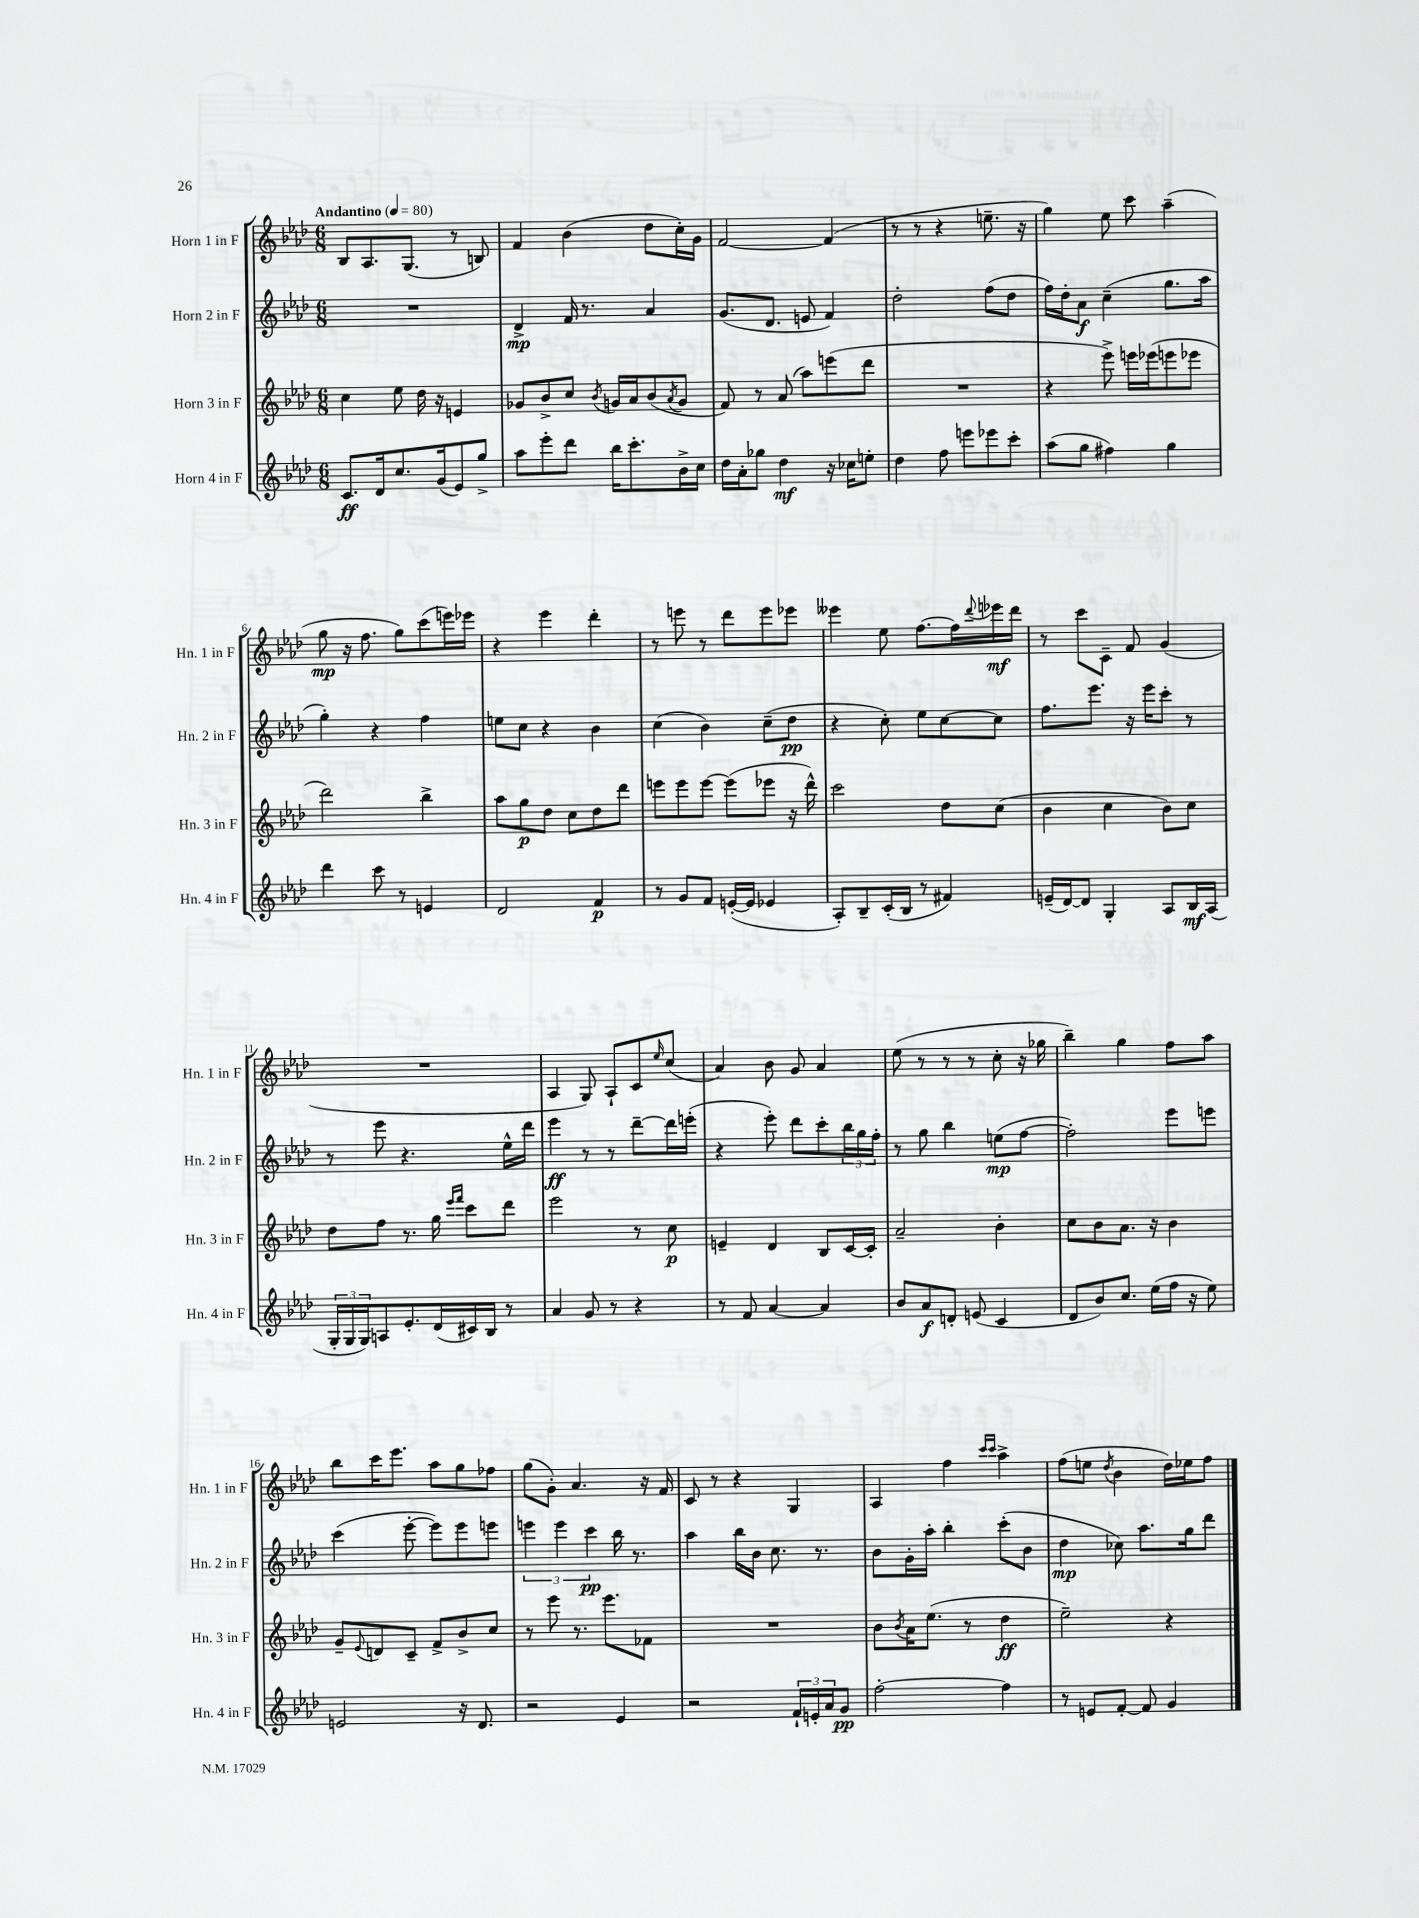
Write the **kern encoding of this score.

**kern	**kern	**kern	**kern
*staff4	*staff3	*staff2	*staff1
*clefG2	*clefG2	*clefG2	*clefG2
*k[b-e-a-d-]	*k[b-e-a-d-]	*k[b-e-a-d-]	*k[b-e-a-d-]
*M6/8	*M6/8	*M6/8	*M6/8
*MM80	*MM80	*MM80	*MM80
8.c	4cc	2.r	8B-
.	.	.	8.A-
16d-	.	.	.
8.cc	8ee-	.	.
.	.	.	(8.G
.	16dd-	.	.
(16g	16r	.	.
8e-)	4e	.	8r
8gg^	.	.	8B)
=	=	=	=
8aa-	8g-	4d-^	4f
8eee-'	8b-^	.	.
8ddd-	8cc	16f	(4b-
.	.	8.r	.
.	8qb-	.	.
16bb-	16g	.	.
8.ccc'	16a-	.	.
.	(8b-	4a-	8dd-
.	8qa-	.	.
16b-^	8g	.	16cc')
16cc	.	.	16g
=	=	=	=
16dd-	8f)	(8.g	[2f
16a-'	.	.	.
8gg-	8r	.	.
.	.	8.d-	.
4dd-	(8a-	.	.
.	8aa-)	8e	.
16r	(8eee	4f)	(4f]
16cc-	.	.	.
8ee'	8ddd-	.	.
=	=	=	=
4dd-	2.r	2dd-'	8r
.	.	.	8r
8ff	.	.	4r
8eee	.	.	.
8eee-	.	(8ff	8.ee~
8ccc'	.	8dd-	.
.	.	.	16r
=	=	=	=
(8aa-	4r	16ff)	4gg)
.	.	16dd-'	.
8gg	.	8a-	.
4ff#)	8eee-^)	(4cc~	8ee-
.	16eee	.	8ccc
.	(16eee-	.	.
4gg	8eee	8.gg	(4aa-~
.	8eee-	.	.
.	.	16aa-	.
=	=	=	=
4ddd-	2ddd-)	4gg')	8gg
.	.	.	16r
.	.	.	8.ff
8ccc	.	4r	.
8r	.	.	8gg)
4e	4bb-^	4ff	(8ccc
.	.	.	16eee)
.	.	.	16eee-
=	=	=	=
2d-	8aa-	8ee	4r
.	8gg	8cc	.
.	8dd-	4r	4eee-
.	8cc	.	.
4f	8dd-	4b-	4ddd-'
.	8ddd-	.	.
=	=	=	=
8r	8eee	(4cc	8r
8g	8eee	.	8eee
8f	[8eee	4b-)	8r
([16e'	(8eee]	.	8ddd-
16e]	.	.	.
4e-	8eee-	(8cc~	8eee
.	16r	8dd-	8eee-
.	16ddd-^^)	.	.
=	=	=	=
8A-')	2ccc	4r	4eee--
8B-~	.	.	.
(16c'	.	8cc')	8ee-
16B-	.	.	.
8r	.	8ee-	[8.ff
4f#)	8dd-	[8cc	.
.	.	.	16ff]
.	.	.	8qqddd-
.	(8cc	8cc]	16eee-
.	.	.	16ddd-
=	=	=	=
(16e~	4b-	8.ff	8r
[16d-)	.	.	.
8d-]	.	.	8ccc
.	.	8.eee-	.
4G'	4cc	.	8c~
.	.	16r	8f
.	.	16eee-	.
8A-	8b-)	8ccc'	(4g
16B-	8cc	8r	.
(16A-	.	.	.
=	=	=	=
24G'	8dd-	8r	2.r
24G	.	.	.
24G)	.	.	.
8A	8ff	8eee-	.
8.e-'	8.r	4.r	.
(16d-	16gg	.	.
.	16qqeee-	.	.
.	16qqfff	.	.
16c#)	8ccc	.	.
16B-	.	.	.
8r	8ddd-	16ee-^^	.
.	.	16ddd-	.
=	=	=	=
4a-	2eee-	4eee-	4A-
8g	.	8r	8G)
8r	.	8r	8A-`
4r	8r	[8ddd-~	8c
.	.	.	16qqee-
.	8cc	16ddd-]	(8cc
.	.	(16eee'	.
=	=	=	=
8r	4e~	4r	4a-)
8f	.	.	.
[4a-	4d-	8eee-')	8b-
.	.	8ddd-	8g
4a-]	8B-	8ccc'	4a-
.	[16c	24bb-	.
.	.	24gg	.
.	16c']	.	.
.	.	24ff'	.
=	=	=	=
8b-	2a-~	8r	(8ee-
8a-	.	8gg	8r
8d'	.	4bb-	8r
(8e	.	.	8r
4c	4b-'	(8ee	8cc'
.	.	[8ff	16r
.	.	.	16gg-
=	=	=	=
8d-	8cc	2ff'])	4bb-~)
8b-)	8b-	.	.
8.cc	8.a-	.	4gg
(16ee-	16r	.	.
16ff	4b-	8eee-	8ff
16r	.	.	.
8ee-)	.	8eee	8aa-
=	=	=	=
2e	8g~	(4ccc	8bb-
.	8qqe-	.	.
.	8d	.	16ccc
.	.	.	8.eee-
.	8c~	[8eee-'	.
.	8f^	8eee-])	8aa-
16r	8b-^	8eee-	8gg
8.d-	.	.	.
.	8cc	8eee	8ff-
=	=	=	=
2r	8r	6eee	(8gg
.	8eee-	.	8g')
.	.	6eee	.
.	8.r	.	4.a-
.	.	6ccc	.
.	8.eee-	.	.
4e-	.	16bb-	.
.	.	8.r	.
.	8f-	.	16r
.	.	.	16f
=	=	=	=
2r	2.r	4aa-	8c
.	.	.	8r
.	.	16bb-	4r
.	.	16b-	.
.	.	8.cc	.
24f`	.	.	4G
24e'	.	.	.
.	.	8.r	.
24a-	.	.	.
8g	.	.	.
=	=	=	=
[2ff'	8b-	8b-	4A-
.	8qb-	.	.
.	16a-	16g'	.
.	(8.ee-	16aa-'	.
.	.	4bb-'	4ff
.	8r	.	.
.	.	.	16qqccc
.	.	.	16qqccc
4ff]	4dd-	(8ccc'	4aa-^
.	.	8b-	.
=	=	=	=
8r	2ee-~)	4dd-	(8ff
8e	.	.	8ee
.	.	.	8qdd-
[8f'	.	8cc-)	4b-
8f]	.	8.aa-	.
4g	4r	.	16dd-)
.	.	16gg	16ee-
.	.	8ddd-	8ff
==	==	==	==
*-	*-	*-	*-
